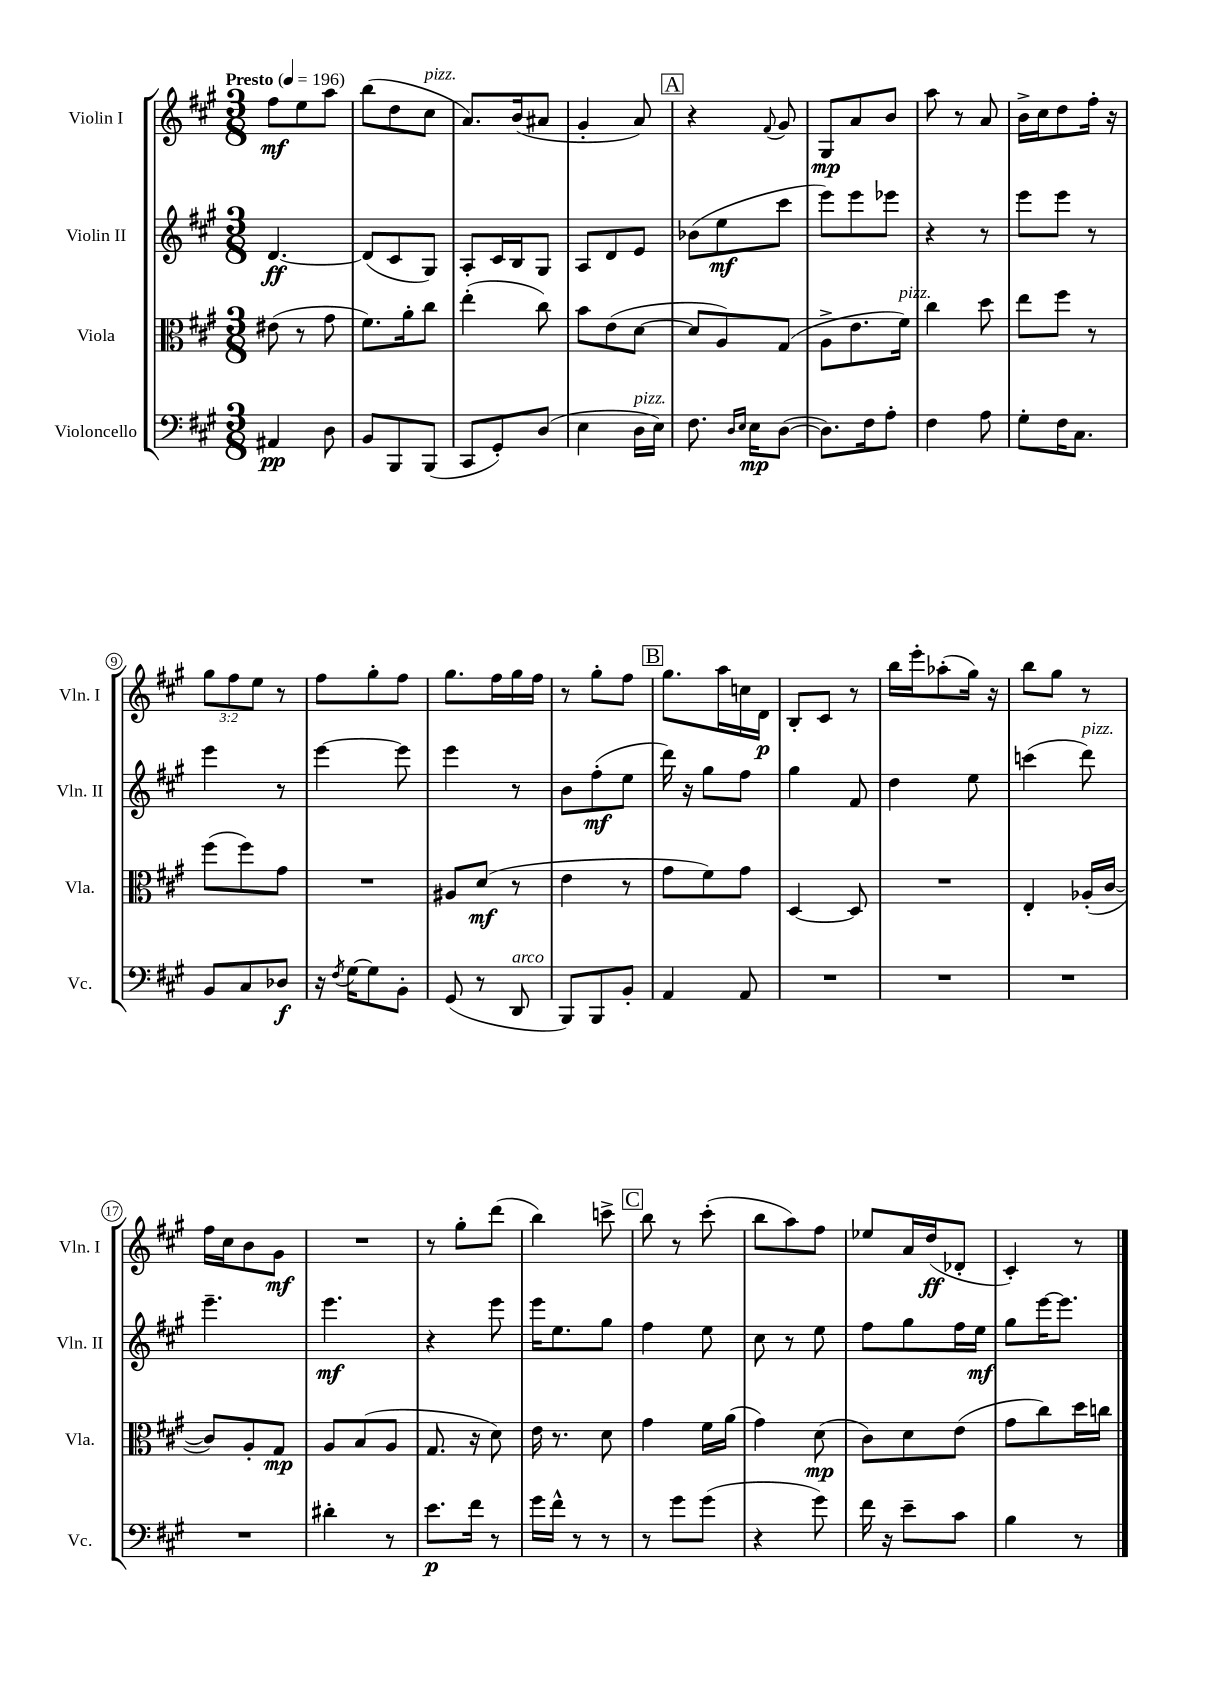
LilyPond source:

<<
\new StaffGroup <<
\new Staff = "s0" \with { instrumentName = "Violin I" shortInstrumentName = "Vln. I" } {
    \clef treble \key a \major \numericTimeSignature \time 3/8 \override Staff.TupletNumber.text = #tuplet-number::calc-fraction-text \tempo "Presto" 4 = 196
    fis''8\mf e''8 a''8 |
    b''8( d''8 cis''8^\markup { \italic "pizz." } |
    a'8.) b'16( ais'8 |
    gis'4-. a'8) |
    \mark \markup { \box "A" } r4 \appoggiatura { fis'8 } gis'8 |
    gis8\mp a'8 b'8 |
    a''8 r8 a'8 |
    b'16-> cis''16 d''8 fis''16-. r16 |
    \tuplet 3/2 { gis''8 fis''8 e''8 } r8 |
    fis''8 gis''8-. fis''8 |
    gis''8. fis''16 gis''16 fis''16 |
    r8 gis''8-. fis''8 |
    \mark \markup { \box "B" } gis''8. a''16 c''16 d'16\p |
    b8-. cis'8 r8 |
    b''16 e'''16-. aes''8-.( gis''16) r16 |
    b''8 gis''8 r8 |
    fis''16 cis''16 b'8 gis'8\mf |
    R4. |
    r8 gis''8-. d'''8( |
    b''4) c'''8-> |
    \mark \markup { \box "C" } b''8 r8 cis'''8-.( |
    b''8 a''8) fis''8 |
    ees''8 a'16 d''16\ff( des'8-. |
    cis'4-.) r8 \bar "|." |
}
\new Staff = "s1" \with { instrumentName = "Violin II" shortInstrumentName = "Vln. II" } {
    \clef treble \key a \major \numericTimeSignature \time 3/8
    d'4.~\ff |
    d'8( cis'8 gis8) |
    a8-. cis'16 b16 gis8 |
    a8 d'8 e'8 |
    \mark \markup { \box "A" } bes'8( e''8\mf cis'''8 |
    e'''8) e'''8 ees'''8 |
    r4 r8 |
    e'''8 e'''8 r8 |
    e'''4 r8 |
    e'''4~ e'''8 |
    e'''4 r8 |
    b'8 fis''8-.\mf( e''8 |
    \mark \markup { \box "B" } d'''16) r16 gis''8 fis''8 |
    gis''4 fis'8 |
    d''4 e''8 |
    c'''4( d'''8^\markup { \italic "pizz." }) |
    e'''4.-- |
    e'''4.\mf |
    r4 e'''8 |
    e'''16 e''8. gis''8 |
    \mark \markup { \box "C" } fis''4 e''8 |
    cis''8 r8 e''8 |
    fis''8 gis''8 fis''16 e''16\mf |
    gis''8 e'''16~ e'''8. \bar "|." |
}
\new Staff = "s2" \with { instrumentName = "Viola" shortInstrumentName = "Vla." } {
    \clef alto \key a \major \numericTimeSignature \time 3/8
    eis'8( r8 gis'8 |
    fis'8.) a'16-. cis''8 |
    e''4-.( cis''8) |
    b'8 e'8( d'8~ |
    \mark \markup { \box "A" } d'8 a8) gis8( |
    a8-> e'8. fis'16^\markup { \italic "pizz." }) |
    cis''4 d''8 |
    e''8 fis''8 r8 |
    fis''8( fis''8) gis'8 |
    R4. |
    ais8 d'8\mf( r8 |
    e'4 r8 |
    \mark \markup { \box "B" } gis'8 fis'8) gis'8 |
    d4~ d8 |
    R4. |
    e4-. aes16-.( cis'16~ |
    cis'8) a8-. gis8\mp |
    a8 b8( a8 |
    gis8. r16 d'8) |
    e'16 r8. d'8 |
    \mark \markup { \box "C" } gis'4 fis'16 a'16( |
    gis'4) d'8\mp( |
    cis'8) d'8 e'8( |
    gis'8 cis''8) d''16 c''16 \bar "|." |
}
\new Staff = "s3" \with { instrumentName = "Violoncello" shortInstrumentName = "Vc." } {
    \clef bass \key a \major \numericTimeSignature \time 3/8
    ais,4\pp d8 |
    b,8 b,,8 b,,8( |
    cis,8 gis,8-.) d8( |
    e4 d16^\markup { \italic "pizz." } e16) |
    \mark \markup { \box "A" } fis8. \grace { d16 e16 } e16\mp d8~( |
    d8.) fis16 a8-. |
    fis4 a8 |
    gis8-. fis16 cis8. |
    b,8 cis8 des8\f |
    r16 \acciaccatura { fis8 } gis16~ gis8 b,8-. |
    gis,8( r8 d,8^\markup { \italic "arco" } |
    b,,8) b,,8 b,8-. |
    \mark \markup { \box "B" } a,4 a,8 |
    R4. |
    R4. |
    R4. |
    R4. |
    dis'4-. r8 |
    e'8.\p fis'16 r8 |
    gis'16 fis'16-^ r8 r8 |
    \mark \markup { \box "C" } r8 gis'8 gis'8( |
    r4 gis'8) |
    fis'16 r16 e'8-- cis'8 |
    b4 r8 \bar "|." |
}
>>
>>
\layout { \context { \Score \override BarNumber.stencil = #(make-stencil-circler 0.1 0.3 ly:text-interface::print) } }
